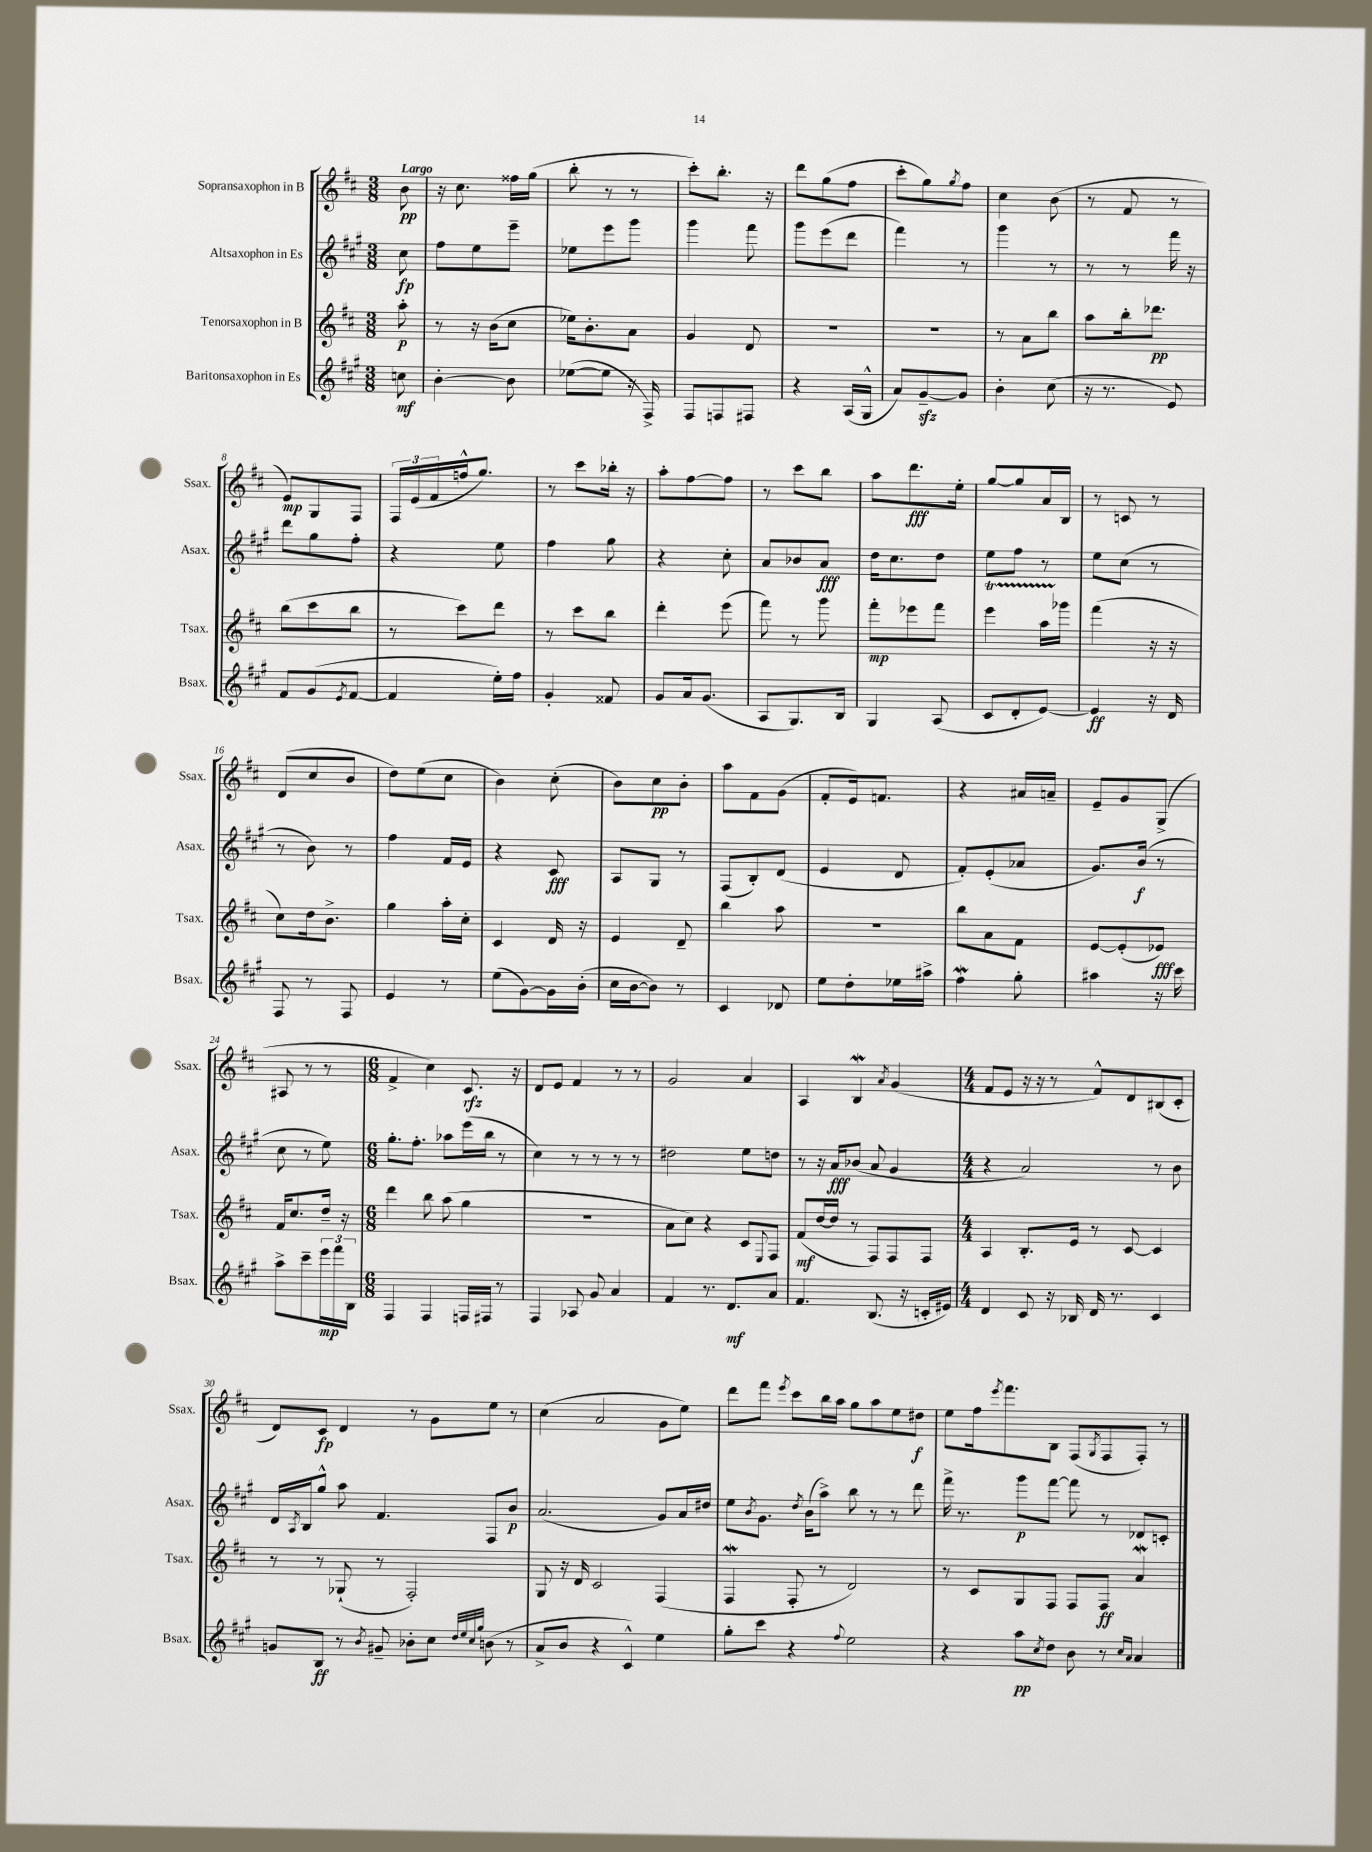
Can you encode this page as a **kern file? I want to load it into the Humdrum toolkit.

**kern	**kern	**kern	**kern
*staff4	*staff3	*staff2	*staff1
*clefG2	*clefG2	*clefG2	*clefG2
*k[f#c#g#]	*k[f#c#]	*k[f#c#g#]	*k[f#c#]
*M3/8	*M3/8	*M3/8	*M3/8
8cc	8aa'	8cc#	8b
=	=	=	=
[4b'	8r	8ff#	16r
.	.	.	8.cc#
.	16r	8ee	.
.	(16b	.	.
8b]	8cc#	8eee~	16ff##
.	.	.	(16gg
=	=	=	=
([8ee-	16ee-)	8ee-	8bb'
.	8.b'	.	.
8ee-]	.	8eee	8r
16r	8a	8ggg#	8r
16F#^)	.	.	.
=	=	=	=
8F#	4g	4ggg#	8ccc#')
8F	.	.	8.bb'
8F#	8d	8fff#	.
.	.	.	16r
=	=	=	=
4r	4.r	8ggg#	8ddd
.	.	(8eee	(8gg
(16A	.	8ddd	8ff#
16G#^^	.	.	.
=	=	=	=
8a)	4.r	4fff#)	8ccc#'
[8g#~	.	.	8gg)
.	.	.	8qgg
8g#]	.	8r	8ff#
=	=	=	=
4b'	8r	4ggg#	4cc#
.	8a	.	.
(8cc#	8bb	8r	(8b
=	=	=	=
16r	8aa	8r	8r
8.r	.	.	.
.	16bb'	8r	8f#
.	8.ddd-	.	.
8e)	.	16fff#	8r
.	.	16r	.
=	=	=	=
8f#	(8bb	8ddd	8e)
(8g#	8ccc#	8gg#	8G
8qe	.	.	.
[8f#	8bb	8ff#'	8F#
=	=	=	=
4f#]	8r	4r	24F#
.	.	.	(24e
.	.	.	24f#
.	8ccc#)	.	16ff^^
.	.	.	8.gg)
16ee')	8ddd	8ee	.
16ff#	.	.	.
=	=	=	=
4g#'	8r	4ff#	8r
.	8ccc#	.	8ccc#
8f##	8bb	8gg#	16bb-'
.	.	.	16r
=	=	=	=
8g#	4ddd'	4r	8aa'
16a	.	.	[8ff#
(8.g#	.	.	.
.	(8eee	8cc#'	8ff#]
=	=	=	=
8A	8fff#)	8a	8r
8.G#)	8r	8b-	8ccc#
.	8ggg	8a	8bb
16B	.	.	.
=	=	=	=
4G#	8fff#'	16dd	8aa
.	.	8.cc#	.
.	8eee-	.	8.ddd
(8A	8fff#	8dd	.
.	.	.	16ee'
=	=	=	=
8c#	4eee	8ee	[8gg
8d'	.	8ff#	8gg]
[8e)	16aa	8r	16a
.	16ggg-	.	16B
=	=	=	=
4e]	(4fff#	8ee	8r
.	.	(8cc#	8c
16r	16r	8r	8r
16d	16r	.	.
=	=	=	=
8F#	8cc#)	8r	(8d
8r	16dd	8b)	8cc#
.	8.b^	.	.
8F#	.	8r	8b
=	=	=	=
4e	4gg	4ff#	8dd)
.	.	.	(8ee
8r	16aa'	16f#	8cc#
.	16cc#'	16e	.
=	=	=	=
(8ee	4c#	4r	4b)
[8g#)	.	.	.
16g#]	16d	8c#	(8cc#'
(16b'	16r	.	.
=	=	=	=
16cc#	4e	8A	8b)
[16b	.	.	.
8b])	.	8G#	8cc#
8r	8d~	8r	8b'
=	=	=	=
4c#	4bb	(8F#	8aa
.	.	8B')	8f#
8d-	8aa	(8d	(8g
=	=	=	=
8ee	4.r	4e	8f#'
8dd'	.	.	16e)
.	.	.	8.f
16ee-	.	8d	.
16aa#^	.	.	.
=	=	=	=
4ff#	8bb	8f#')	4r
.	8a	(8e'	.
8gg#'	8f#	8a-	16a#
.	.	.	16a~
=	=	=	=
4aa#	[8e	8.g#)	8e~
.	(8e']	.	8g
.	.	(16b	.
16r	8e-)	8r	(8G^
16ccc#	.	.	.
=	=	=	=
8aa^	16f#	8cc#	8A#
.	8.cc#	.	.
8ccc#~	.	8r	8r
24eee	16dd~	8ee)	8r
24fff#	.	.	.
.	16r	.	.
24B	.	.	.
=	=	=	=
*M6/8	*M6/8	*M6/8	*M6/8
4F#	4ddd	8.gg#'	4f#^
.	.	8.ff#'	.
4F#	8bb	.	4cc#)
.	(8aa	8aa-	.
16F	4gg	(16eee	8.c#
16F#	.	16bb	.
8r	.	8r	.
.	.	.	16r
=	=	=	=
4F#	2.r	4cc#)	8d
.	.	.	8e
8A-	.	8r	4f#
8g#	.	8r	.
4a	.	8r	8r
.	.	8r	8r
=	=	=	=
4f#	8a	2dd#	2g
.	8cc#)	.	.
8.r	4r	.	.
8.d	.	.	.
.	8c#	8ee	4a
.	8qqE	.	.
8a	8F#	8dd	.
=	=	=	=
4.f#	(8f#	8r	4A
.	[16dd	16r	.
.	16dd]	16a	.
.	8r	(8b-	4B
(8.B	8F#)	8a	.
.	.	.	8qa
.	8F#	4g#	(4g
16r	.	.	.
16c'	8F#	.	.
16e#)	.	.	.
=	=	=	=
*M4/4	*M4/4	*M4/4	*M4/4
4d	4A	4r	8f#
.	.	.	8e
8c#	8.B'	2a)	16r
.	.	.	16r
16r	.	.	8r
16B-	16e	.	.
16d	8r	.	8f#^^)
8.r	.	.	.
.	[8c#	.	8d
4c#	4c#]	8r	(8B#
.	.	8b	8c#'
=	=	=	=
8g	8r	16d	8d)
.	.	8qA	.
.	.	16B	.
8B	8r	8gg#^^	8c#
8r	(8G-`	8aa	4d
8qb	.	.	.
8g#~	8r	4.f#	.
8b-'	2F#')	.	8r
8cc#	.	.	8g
32qqdd	.	.	.
32qqee	.	.	.
32qqcc#	.	.	.
32qqgg#	.	.	.
(8b	.	8F#	8ee
8r	.	8b	8r
=	=	=	=
8a^	8G	(2.a	(4cc#
8b	16r	.	.
.	16d	.	.
4r	2c#	.	2a
4c#^^)	.	.	.
4ee	(4F#	8g#)	8g
.	.	16a	8ee)
.	.	16dd#	.
=	=	=	=
8gg#'	4F#	8ee	8ddd
.	.	8qb	.
8ccc#	.	8.g#	8fff#
.	.	.	8qeee
4r	8F#'	.	8ccc#
.	.	8qdd	.
.	.	(16b	.
.	8r	8aa^)	16bb
.	.	.	16aa
8qqff#	.	.	.
2ee	2d)	8bb	8gg
.	.	8r	8aa
.	.	8r	8ee
.	.	8ddd	8dd#
=	=	=	=
4r	8r	16fff#^	8ee
.	.	8.r	.
.	8c#	.	16ff#
.	.	.	8qeee
.	.	.	8.fff#
8aa	8G	8ggg#	.
8qcc#	.	.	.
8dd	8F#	[8fff#	8B
8b	8F#	8fff#]	(8F#
.	.	.	8qG
8r	8F#	8r	8F#
16qqcc#	.	.	.
16qqa	.	.	.
4a	4a	8d-	8F#')
.	.	8c'	8r
==	==	==	==
*-	*-	*-	*-
